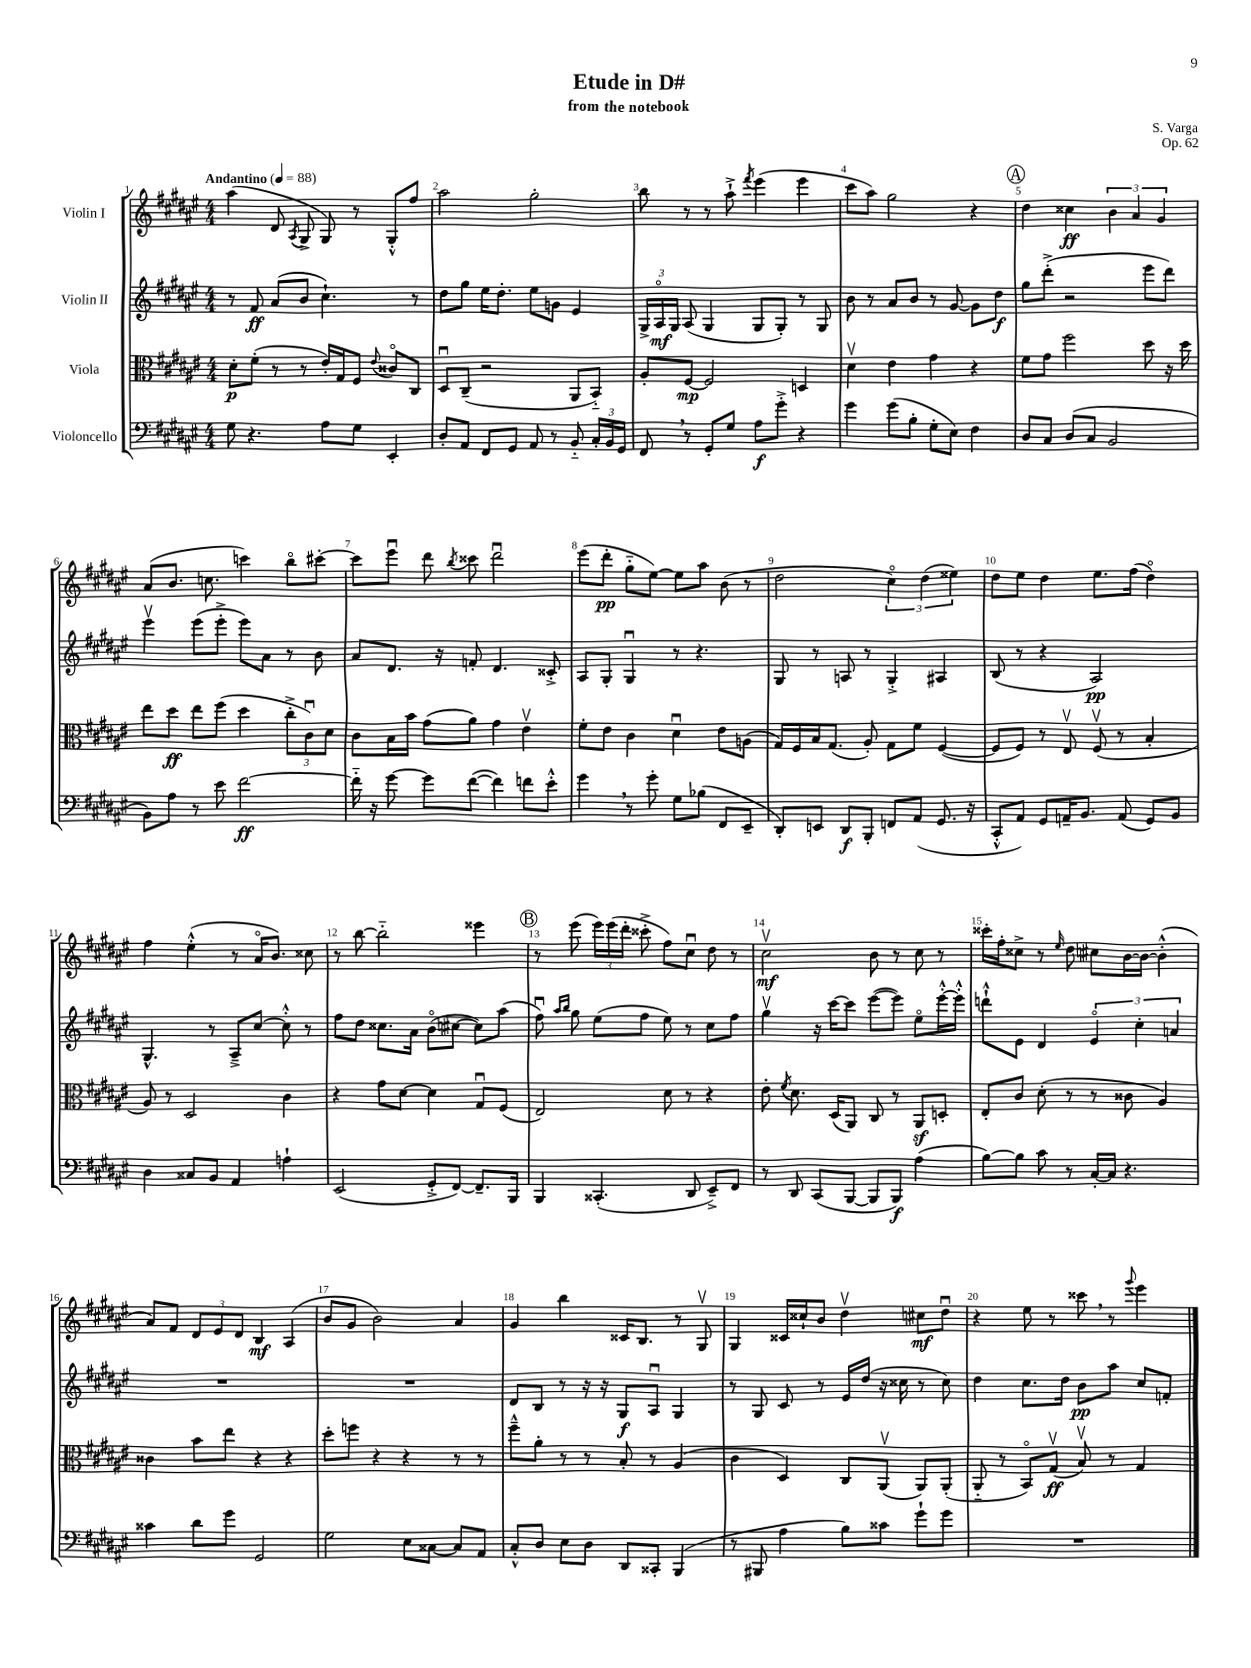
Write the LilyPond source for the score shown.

\header { title = "Etude in D#" composer = "S. Varga" subtitle = "from the notebook" opus = "Op. 62" }
<<
\new StaffGroup <<
\new Staff = "s0" \with { instrumentName = "Violin I" } {
    \clef treble \key fis \major \numericTimeSignature \time 4/4 \tempo "Andantino" 4 = 88
    \autoBeamOff ais''4( dis'8 \acciaccatura { ais8 } gis8-> gis8) r8 gis8[-.-^ fis''8] |
    ais''2 gis''2-. |
    b''8 r8 r8 ais''8-!-> \acciaccatura { fis'''8 } eis'''4( eis'''4 |
    cis'''8[ ais''8]) gis''2 r4 |
    \mark \markup { \circle "A" } dis''4 cisis''4\ff \tuplet 3/2 { b'4 ais'4 gis'4 } |
    ais'8[( b'8.] c''8. c'''4) b''8[\flageolet cis'''8]~-. |
    cis'''8[ eis'''8]\downbow dis'''8 \acciaccatura { b''8 } cisis'''8 dis'''2\downbow |
    eis'''8[( dis'''8]-.\pp gis''8[-_ eis''8]~) eis''8[ ais''8] b'8( r8 |
    dis''2 \tuplet 3/2 { cis''4\flageolet) dis''4( eisis''4) } |
    dis''8[ eis''8] dis''4 eis''8.[ fis''16]( dis''4\flageolet) |
    fis''4 eis''4-.-^( r8 ais'16[\flageolet b'8.]) cisis''8 |
    r8 b''8~ b''2-_ eisis'''4 |
    \mark \markup { \circle "B" } r8 eis'''8( \tuplet 3/2 { eis'''16[) eis'''16( dis'''16]-. } cisis'''8-.-> fis''8[) cis''8]\downbow dis''8 r8 |
    cis''2\upbow\mf b'8 r8 cis''8 r8 |
    cisis'''16[-. fis''16-. cisis''8]-> r8 \grace { eis''16 } dis''8 cis''8[ b'16~ b'16]~ b'4-.-^( |
    ais'8[) fis'8] \tuplet 3/2 { dis'8[ eis'8 dis'8] } b4\mf ais4( |
    b'8[ gis'8] b'2) ais'4 |
    gis'4 b''4 cisis'16[ b8.] r8 gis8\upbow |
    gis4 cisis'16[ cisis''16-! b'8] dis''4\upbow cis''8[\mf dis''8]\downbow |
    r4 eis''8 r8 cisis'''8 \breathe r8 \appoggiatura { gis'''8 } eis'''4 \bar "|." |
}
\new Staff = "s1" \with { instrumentName = "Violin II" } {
    \clef treble \key fis \major \numericTimeSignature \time 4/4
    \autoBeamOff r8 fis'8\ff ais'8[( b'8] cis''4.-!) r8 |
    dis''8[ gis''8] eis''16[ dis''8.]-. eis''8[ g'8] eis'4 |
    \tuplet 3/2 { gis16[-> ais16\flageolet\mf gis16] } ais8( gis4 gis8[ gis8]-.) r8 gis8 |
    b'8 r8 ais'8[ b'8] r8 gis'8~ gis'8[ dis''8]\f |
    \mark \markup { \circle "A" } gis''8[ dis'''8]-.->( r2 eis'''8[ dis'''8]) |
    eis'''4\upbow eis'''8[( eis'''8]-.-> eis'''8[) ais'8] r8 b'8 |
    ais'8[ dis'8.] r16 f'8-. dis'4. cisis'8-.-> |
    ais8[ gis8]-. gis4\downbow r8 r4. |
    gis8 r8 a8 r8 gis4-.-> ais4 |
    b8( r8 r4 ais2\pp) |
    gis4.-^ r8 ais8[---> cis''8]~ cis''8-.-^ r8 |
    fis''8[ dis''8] cisis''8.[ ais'16] b'8[\flageolet( cis''8]~ cis''8[) ais''8]( |
    \mark \markup { \circle "B" } fis''8\downbow) \grace { ais''16[ b''16] } gis''8 eis''8[( fis''8] eis''8) r8 cis''8[ fis''8] |
    gis''4\upbow r16 cis'''16[~ cis'''8] eis'''8[~( eis'''8]) eis''8[\flageolet eis'''16~-.-^ eis'''16]-.-^ |
    d'''8[-!-^ eis'8] dis'4 \tuplet 3/2 { eis'4\flageolet cis''4-. a'4 } |
    R1 |
    R1 |
    dis'8[ b8] r8 r16 r16 gis8[\f ais8]\downbow gis4 |
    r8 gis8 cis'8 r8 eis'16[ dis''16]( r16 cisis''16 r8 cisis''8) |
    dis''4 cis''8.[ dis''16] b'8[\pp ais''8] cis''8[ f'8]-. \bar "|." |
}
\new Staff = "s2" \with { instrumentName = "Viola" } {
    \clef alto \key fis \major \numericTimeSignature \time 4/4
    \autoBeamOff dis'8[-.\p fis'8]-.( r8 r8 eis'16[-.) gis16 fis8] \appoggiatura { eis'8 } cisis'8[\flageolet cis8] |
    dis8[\downbow cis8]--( r2 ais,8[ b,8]-_) |
    ais8[-. fis8]~\mp fis2 d4 |
    dis'4\upbow eis'4 gis'4 r4 |
    \mark \markup { \circle "A" } fis'8[ gis'8] fis''2 dis''8 r16 dis''16 |
    eis''8[ dis''8]\ff eis''8[ fis''8]( dis''4 \tuplet 3/2 { cis''8[-.-> cis'8\downbow) dis'8] } |
    cis'8[ b16 b'16] gis'8[( ais'8]) gis'4 eis'4\upbow |
    fis'8[-. eis'8] cis'4 dis'4\downbow eis'8[ a8]( |
    gis16[) fis16 b16 gis8.]( ais8-.) gis8[ fis'8] fis4~( |
    fis8[ fis8]) r8 eis8\upbow fis8\upbow( r8 b4-. |
    ais8) r8 dis2 cis'4 |
    r4 gis'8[ dis'8]~ dis'4 gis8[\downbow fis8]( |
    \mark \markup { \circle "B" } eis2) dis'8 r8 r4 |
    eis'8-. \acciaccatura { fis'8 } dis'8. dis16[( ais,8]) cis8 r8 ais,8[\sf d8]-. |
    eis8[-. cis'8] dis'8-.( r8 r8 cisis'8 ais4) |
    cisis'4 b'8[ eis''8] r4 r4 |
    dis''8[-. f''8] r4 r4 r8 r8 |
    fis''8[---^ ais'8]-. r8 r8 b8-. r8 ais4( |
    cis'4 dis4) cis8[ ais,8]\upbow( ais,8[) ais,8]-.( |
    ais,8-_ r8 b,8[\flageolet) gis8]\upbow\ff( b8\upbow) r8 gis4 \bar "|." |
}
\new Staff = "s3" \with { instrumentName = "Violoncello" } {
    \clef bass \key fis \major \numericTimeSignature \time 4/4
    \autoBeamOff gis8 r4. ais8[ gis8] eis,4-. |
    dis8[-. ais,8] fis,8[ gis,8] ais,8 r8 b,8-_ \tuplet 3/2 { cis16[-. b,16 gis,16] } |
    fis,8 \breathe r8 gis,8[-. gis8] ais8[\f gis'8]-.-> r4 |
    gis'4 gis'8[( b8]-. gis8[-. eis8]) fis4 |
    \mark \markup { \circle "A" } dis8[ cis8] dis8[( cis8] b,2 |
    b,8[) ais8] r8 eis'8 fis'2~\ff |
    fis'16-_ r16 gis'8~ gis'8[ fis'8]~( fis'4) f'8[ eis'8]-.-^ |
    gis'4 \breathe r8 gis'8-. gis8[ bes8]( fis,8[ eis,8]-- |
    dis,8[-.) e,8] dis,8[\f b,,8]-. f,8[ ais,8]( gis,8. r16 |
    cis,8[-.-^ ais,8]) gis,8[ a,16-- b,8.] a,8( gis,8[) b,8] |
    dis4 cisis8[ b,8] ais,4 a4-! |
    eis,2( gis,8[-.-> fis,8]~) fis,8.[-- b,,16] |
    \mark \markup { \circle "B" } b,,4 cisis,4.-.( dis,8 eis,8[--->) fis,8] |
    r8 dis,8 cis,8[( b,,8]~ b,,8[ b,,8]\f) ais4( |
    b8[~) b8] cis'8 r8 cis16[~-. cis16] r4. |
    cisis'4 dis'8[ gis'8] gis,2 |
    gis2 eis8[ cisis8]~ cisis8[ ais,8] |
    cis8[-.-^ dis8] eis8[ dis8] dis,8[ cisis,8]-. b,,4( |
    r8 bis,,8 ais4 b8[) cisis'8] gis'8[-! gis'8] |
    R1 \bar "|." |
}
>>
>>
\layout { \context { \Score \override BarNumber.break-visibility = ##(#f #t #t) barNumberVisibility = #all-bar-numbers-visible } }
